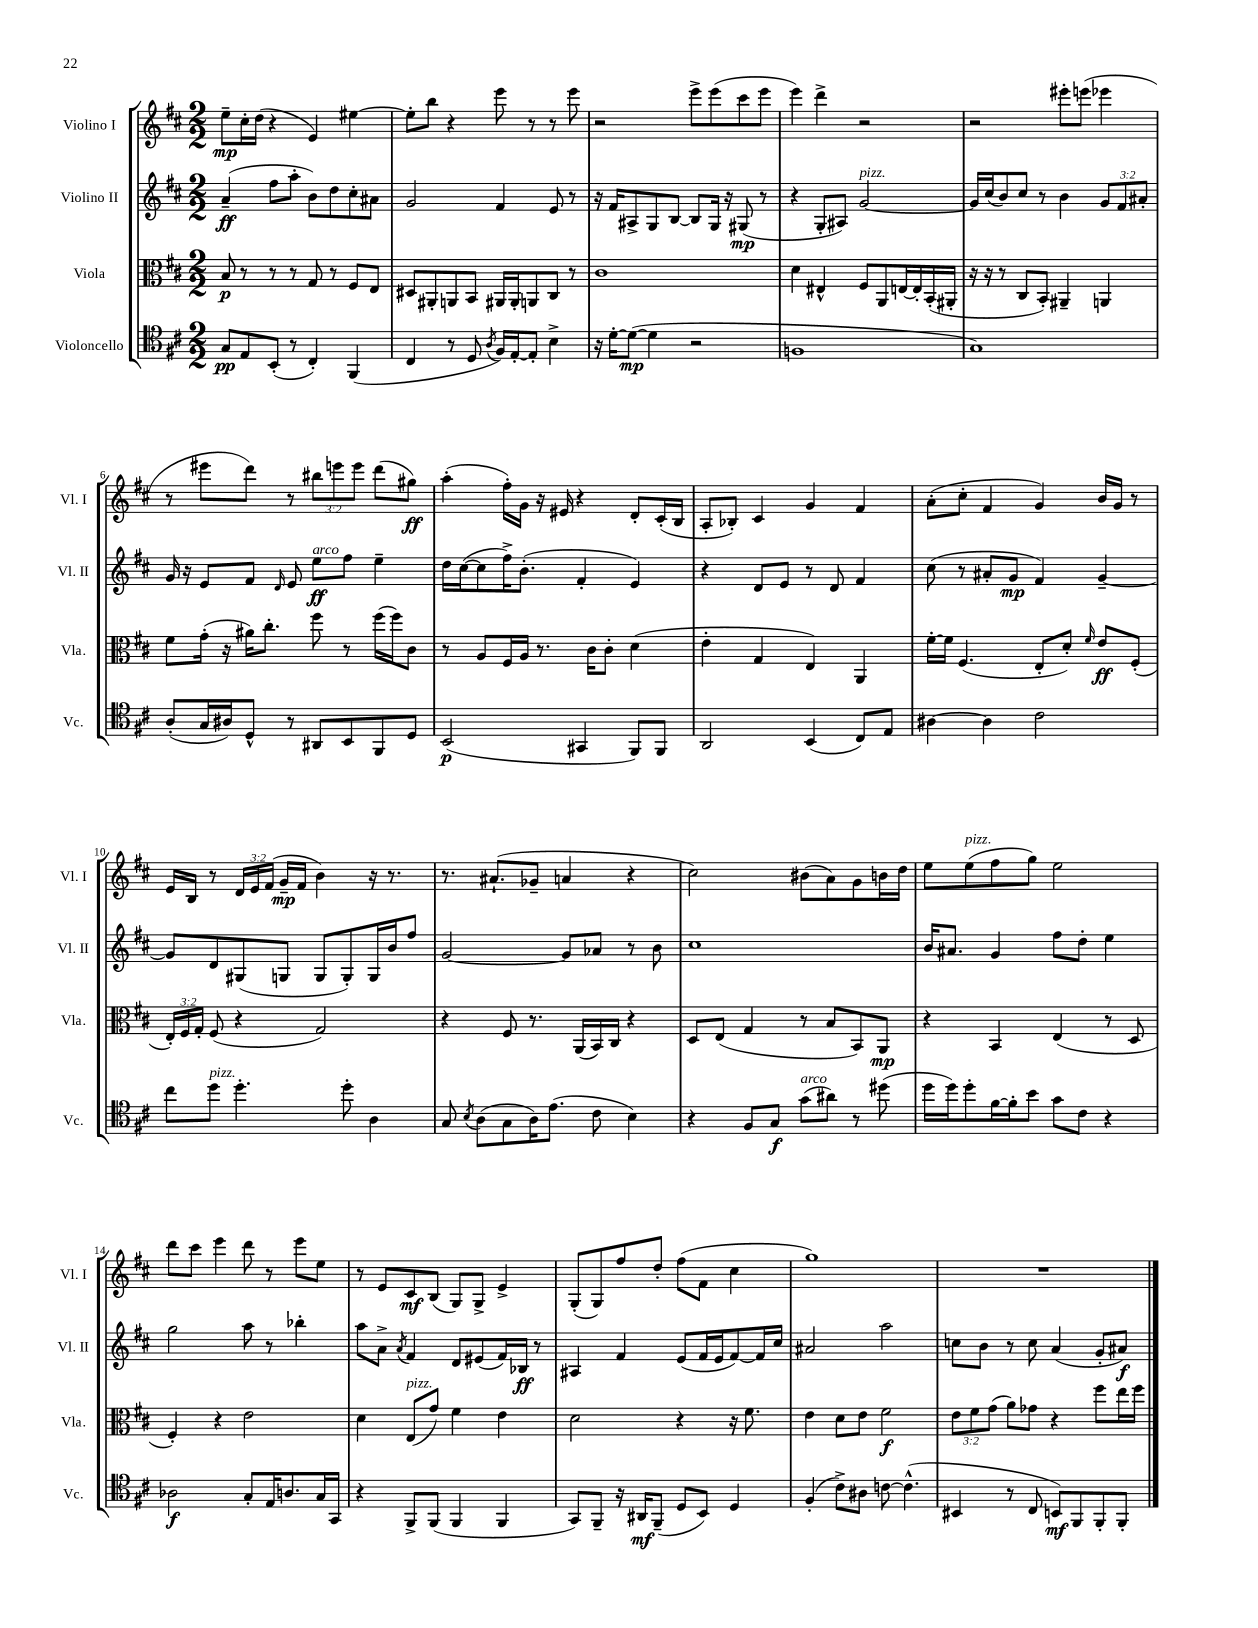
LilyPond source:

<<
\new StaffGroup <<
\new Staff = "s0" \with { instrumentName = "Violino I" shortInstrumentName = "Vl. I" } {
    \clef treble \key d \major \numericTimeSignature \time 2/2 \override Staff.TupletNumber.text = #tuplet-number::calc-fraction-text
    \autoBeamOff e''8[--\mp cis''16-. d''16]( r4 e'4) eis''4~ |
    eis''8[-. b''8] r4 e'''8 r8 r8 e'''8 |
    r2 e'''8[-> e'''8( cis'''8 e'''8] |
    e'''4) d'''4-> r2 |
    r2 eis'''8[-. e'''8]( ees'''4 |
    r8 eis'''8[ d'''8]) r8 \tuplet 3/2 { bis''8[ e'''8 e'''8] } d'''8[( gis''8]\ff) |
    a''4-.( fis''16[-.) g'16] r16 eis'16 r4 d'8[-. cis'16-.( b16] |
    a8[-. bes8]-.) cis'4 g'4 fis'4 |
    a'8[-.( cis''8]-. fis'4 g'4) b'16[ g'16] r8 |
    e'16[ b16] r8 \tuplet 3/2 { d'16[ e'16 fis'16]( } g'16[--\mp fis'16] b'4) r16 r8. |
    r8. ais'8.[-!( ges'8]-- a'4 r4 |
    cis''2) bis'8[( a'8) g'8 b'16 d''16] |
    e''8[ e''8^\markup { \italic "pizz." }( fis''8 g''8]) e''2 |
    d'''8[ cis'''8] e'''4 d'''8 r8 e'''8[ e''8] |
    r8 e'8[ cis'8\mf b8]( g8[) g8]-> e'4-> |
    g8[-.( g8) fis''8 d''8]-. fis''8[( fis'8] cis''4 |
    g''1) |
    R1 \bar "|." |
}
\new Staff = "s1" \with { instrumentName = "Violino II" shortInstrumentName = "Vl. II" } {
    \clef treble \key d \major \numericTimeSignature \time 2/2 \override Staff.TupletNumber.text = #tuplet-number::calc-fraction-text
    \autoBeamOff a'4--\ff( fis''8[ a''8]-. b'8[) d''8 cis''8-. ais'8] |
    g'2 fis'4 e'8 r8 |
    r16 fis'16[ ais8-> g8 b8]~ b8[ g16] r16 gis8\mp( r8 |
    r4 g8[-. ais8]) g'2~^\markup { \italic "pizz." } |
    g'16[ cis''16( b'8) cis''8] r8 b'4 \tuplet 3/2 { g'8[ fis'8 ais'8]-. } |
    g'16 r16 e'8[ fis'8] \grace { d'16 } e'8 e''8[\ff^\markup { \italic "arco" } fis''8] e''4-- |
    d''16[ cis''16~( cis''8 fis''16->) b'8.]-.( fis'4-. e'4) |
    r4 d'8[ e'8] r8 d'8 fis'4 |
    cis''8( r8 ais'8[-. g'8]\mp fis'4) g'4~-- |
    g'8[ d'8 gis8( g8] g8[ g8-.) g16 b'16 fis''8] |
    g'2~ g'8[ aes'8] r8 b'8 |
    cis''1 |
    b'16[ ais'8.] g'4 fis''8[ d''8]-. e''4 |
    g''2 a''8 r8 bes''4-. |
    a''8[ a'8]-> \acciaccatura { a'8 } fis'4 d'8[ eis'8( fis'16) bes16]\ff r8 |
    ais4 fis'4 e'8[( fis'16 e'16 fis'8~) fis'16 cis''16] |
    ais'2 a''2 |
    c''8[ b'8] r8 c''8 a'4( g'8[-. ais'8]\f) \bar "|." |
}
\new Staff = "s2" \with { instrumentName = "Viola" shortInstrumentName = "Vla." } {
    \clef alto \key d \major \numericTimeSignature \time 2/2 \override Staff.TupletNumber.text = #tuplet-number::calc-fraction-text
    \autoBeamOff b8\p r8 r8 r8 g8 r8 fis8[ e8] |
    dis8[ ais,8-. a,8 b,8] ais,16[ ais,16-. a,8 cis8] r8 |
    cis'1 |
    d'4 eis4-^ fis8[ a,8 e16~ e16-. b,16-.( ais,16]-. |
    r16 r16 r8 cis8[ b,8]-.) ais,4-- a,4 |
    fis'8[ g'16]-.( r16 ais'16[) cis''8.]-. fis''8 r8 fis''16[( fis''16) cis'8] |
    r8 a8[ fis16 a16] r8. cis'16[ cis'8]-. d'4( |
    e'4-. g4 e4) a,4 |
    fis'16[~-. fis'16] fis4.( e8[-. d'8]-.) \grace { fis'16 } e'8[\ff fis8]-.( |
    \tuplet 3/2 { e16[-.) fis16 g16]-. } fis8( r4 g2) |
    r4 fis8 r8. a,16[( b,16) cis16] r4 |
    d8[ e8]( g4 r8 b8[ b,8) a,8]\mp |
    r4 b,4 e4( r8 d8 |
    fis4-.) r4 e'2 |
    d'4 e8[^\markup { \italic "pizz." }( g'8]) fis'4 e'4 |
    d'2 r4 r16 fis'8. |
    e'4 d'8[ e'8] fis'2\f |
    \tuplet 3/2 { e'8[ fis'8 g'8]( } a'8[) ges'8] r4 fis''8[ e''16 fis''16] \bar "|." |
}
\new Staff = "s3" \with { instrumentName = "Violoncello" shortInstrumentName = "Vc." } {
    \clef tenor \key d \major \numericTimeSignature \time 2/2
    \autoBeamOff g8[\pp e8 b,8]-.( r8 cis4-.) fis,4( |
    cis4 r8 d8 \acciaccatura { a8 } fis16[) e16~-. e8]-. b4-> |
    r16 d'16[~-. d'8]~\mp( d'4 r2 |
    f1 |
    g1) |
    a8[-.( g16 ais16) d8]-^ r8 ais,8[ b,8 fis,8 d8] |
    b,2\p( gis,4 fis,8[) fis,8] |
    a,2 b,4( cis8[) e8] |
    ais4~ ais4 cis'2 |
    cis''8[ d''8]^\markup { \italic "pizz." } d''4.-. d''8-. a4 |
    g8 \acciaccatura { b8 } a8[( g8 a16) e'8.]( cis'8 b4) |
    r4 fis8[ g8]\f g'8[^\markup { \italic "arco" }( ais'8]) r8 dis''8( |
    d''16[ d''16) d''8-. fis'16~ fis'16-. b'8] g'8[ cis'8] r4 |
    aes2\f g8[-. e16 a8. g16 g,16] |
    r4 fis,8[-> fis,8]( fis,4 fis,4 |
    g,8[) fis,8]-- r16 ais,16[\mf fis,8]--( d8[ b,8]) d4 |
    fis4-.( cis'8[->) ais8] c'8~ c'4.-^( |
    bis,4 r8 cis8 b,8[\mf) fis,8 fis,8-. fis,8]-. \bar "|." |
}
>>
>>
